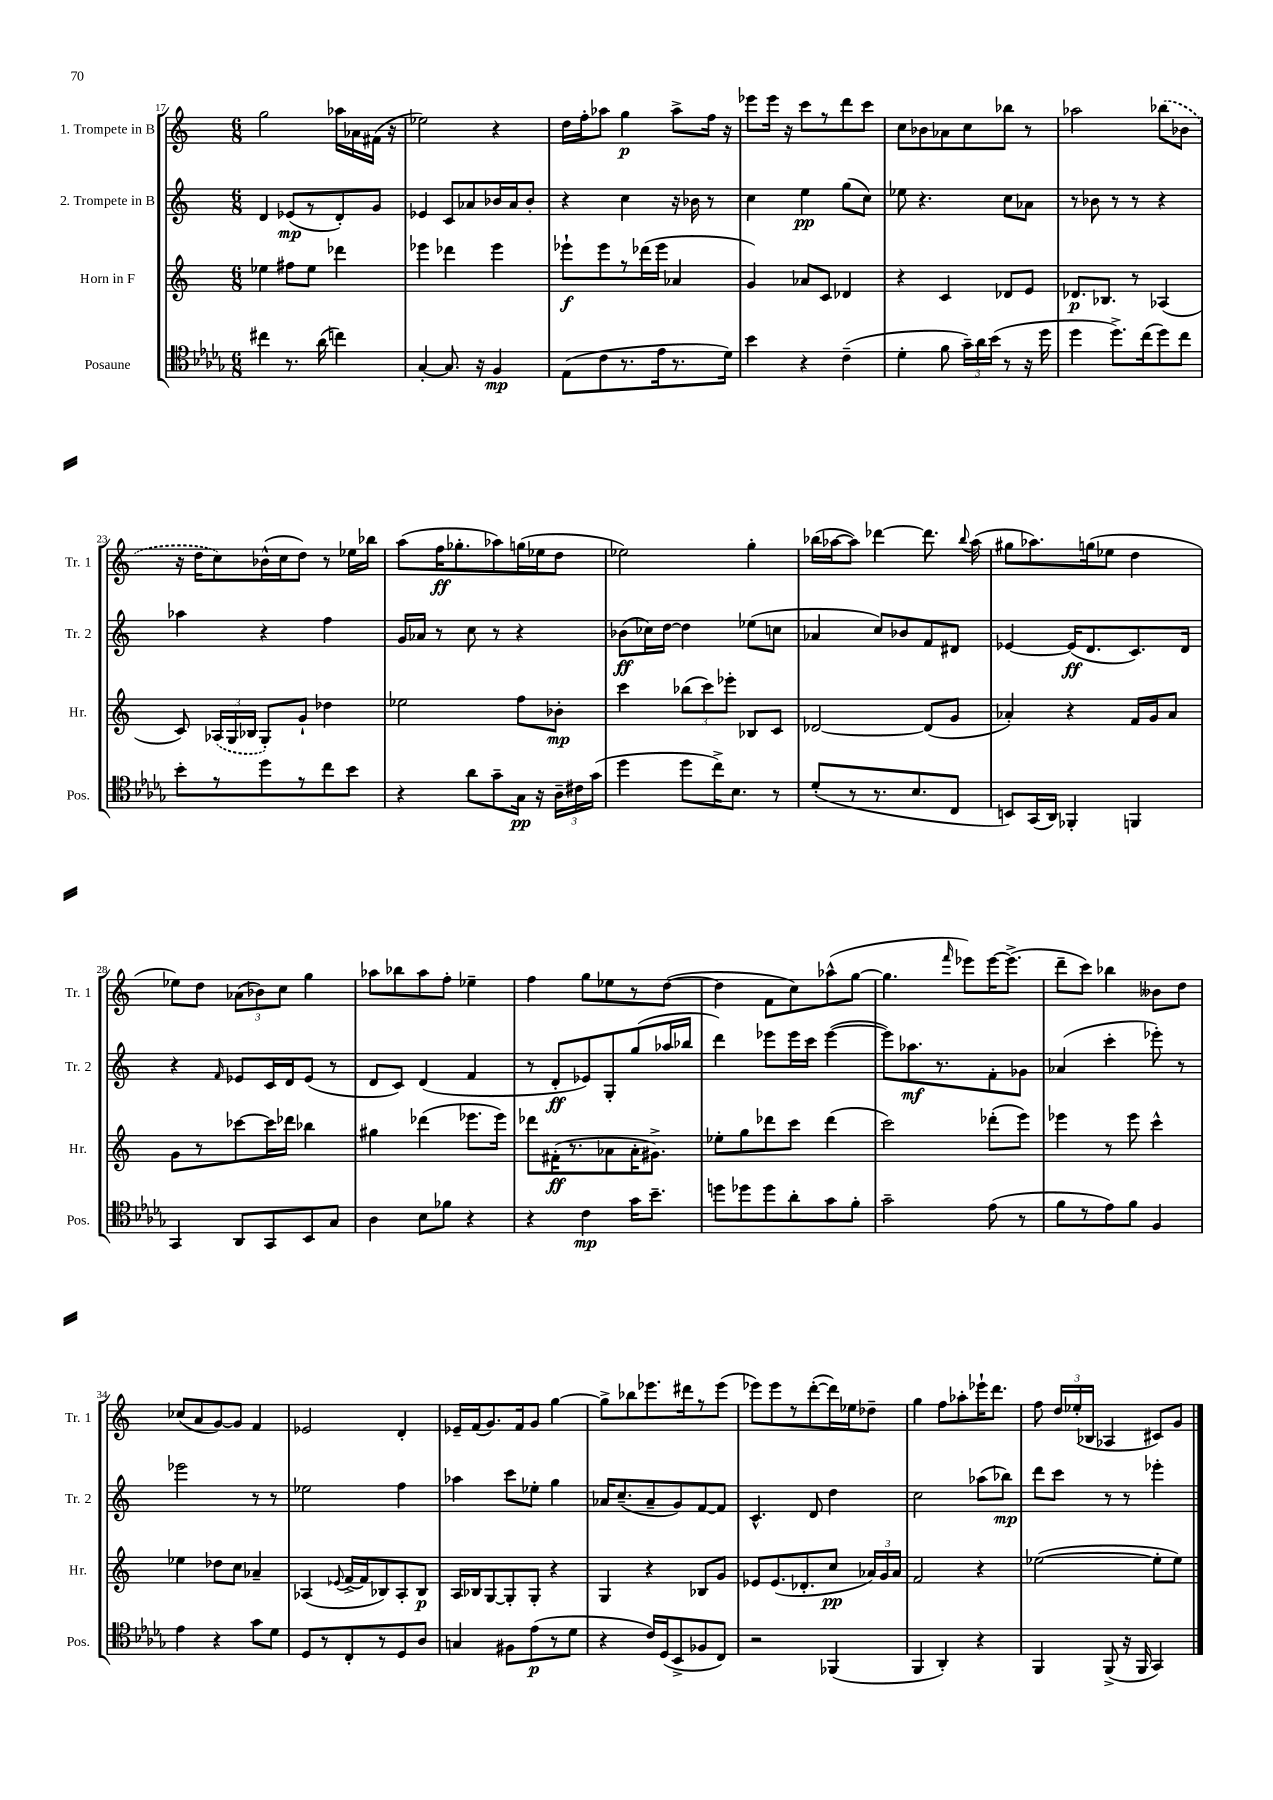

**kern	**kern	**kern	**kern
*staff4	*staff3	*staff2	*staff1
*clefC4	*clefG2	*clefG2	*clefG2
*k[b-e-a-d-g-]	*k[]	*k[]	*k[]
*M6/8	*M6/8	*M6/8	*M6/8
4cc#\	4ee-\	4d/	2gg\
8.r	8ff#\L	(8e-/L	.
.	8ee-\J	8r	.
(16a-\	.	.	.
4cc\)	4ddd-\	8d'/)	16aa-\LL
.	.	.	16a-\
.	.	8g/J	(16f#\JJ
.	.	.	16r
=	=	=	=
[4G-'/	4eee-\	4e-/	2ee-\)
8.G-/]	4ddd-\	8c/L	.
.	.	8a-/	.
16r	.	.	.
4F/	4eee-\	16b-/L	4r
.	.	16a-/J	.
.	.	8b-'/J	.
=	=	=	=
(8E-\L	8eee-`\L	4r	16dd\LL
.	.	.	16ff'\J
8c\	8eee-\	.	8aa-\J
8.r	8r	4cc\	4gg\
.	(16ddd-\L	.	.
16e-\k	16eee-\JJ	.	.
8.r	4a-/	16r	8aa-^\L
.	.	16b-\	.
.	.	8r	16ff\Jk
16d-\Jk)	.	.	16r
=	=	=	=
4b-\	4g/)	4cc\	8eee-\L
.	.	.	16eee-\Jk
.	.	.	16r
4r	8a-/L	4ee\	8ccc\L
.	8c/J	.	8r
(4c~\	4d-/	(8gg\L	8ddd\
.	.	8cc\J)	8ccc\J
=	=	=	=
4d-'\	4r	8ee-\	8cc\L
.	.	4.r	8b-\
8f\	4c/	.	8a-\
24g-~\LL)	.	.	8cc\
24a-\	.	.	.
(24b-\JJ	.	.	.
8r	8d-/L	8cc\L	8bb-\J
16r	8e/J	8a-\J	8r
16dd-\	.	.	.
=	=	=	=
4dd-\	8.d-/L	8r	2aa-\
.	.	8b-\	.
.	8.B-/J	.	.
8.dd-^\L)	.	8r	.
.	8r	8r	.
(16cc\k	.	.	.
8dd-\)	(4A-/	4r	(8bb-\L
8cc\J	.	.	8b-\J
=	=	=	=
8b-'\L	8c/)	4aa-\	16r
.	.	.	16dd\LK
8r	(24A-/LL	.	8cc\)
.	24G/	.	.
.	24B-/JJ	.	.
8dd-\	8G'/L)	4r	(16b-^^\L
.	.	.	16cc\J
8r	8g`/J	.	8dd\J)
8cc\	4dd-\	4ff\	8r
8b-\J	.	.	16ee-\LL
.	.	.	16bb-\JJ
=	=	=	=
4r	2ee-\	16g/LL	(8aa\L
.	.	16a-/JJ	.
.	.	8r	16ff\K
.	.	.	8.gg-'\
8a-\L	.	8cc\	.
8g-~\	.	8r	8aa-\)
16G-\Jk	8ff\L	4r	(16gg\L
16r	.	.	16ee-\J
24A-~\LL	8b-'\J	.	8dd\J
24c#\	.	.	.
(24g-\JJ	.	.	.
=	=	=	=
4dd-\	4ccc\	(8b-\L	2ee-\)
.	.	16cc-\L)	.
.	.	[16dd\JJ	.
8dd-\L	(12bb-\L	4dd\]	.
.	12ccc\)	.	.
16cc^\K)	.	.	.
.	12eee-'\J	.	.
8.B-\J	.	.	.
.	8B-/L	(8ee-\L	4gg'\
8r	8c/J	8cc\J	.
=	=	=	=
(8d-'/L	[2d-/	4a-/	(16bb-\LL
.	.	.	[16aa-\J
8r	.	.	8aa-\]J)
8.r	.	8cc/L)	[4ddd-\
.	.	8b-/	.
8.B-/	.	.	.
.	(8d-/]L	8f/	8.ddd-\]
8C/J	8g/J	8d#/J	.
.	.	.	8qqbb-/
.	.	.	(16aa-\
=	=	=	=
8BB/L)	4a-'/)	[4e-/	8gg#\L
(16GG-/L	.	.	8.aa-\)
16AA-/JJ)	.	.	.
4FF-'/	4r	(16e-/]LK	.
.	.	8.d/	(16gg\k
.	.	.	8ee-\J
4FF/	16f/LL	8.c/)	4dd\
.	16g/J	.	.
.	8a-/J	.	.
.	.	16d/Jk	.
=	=	=	=
4GG-/	8g\L	4r	8ee-\L)
.	8r	.	8dd\J
.	.	16qqf/	.
8AA-/L	[8ccc-\	8e-/L	(12a-\L
.	.	.	12b-\)
8GG-/	16ccc-\]L	16c/L	.
.	.	.	12cc\J
.	16ddd-\JJ	16d/J	.
8BB-/	4bb-\	(8e-/J	4gg\
8G-/J	.	8r	.
=	=	=	=
4A-\	4gg#\	8d/L	8aa-\L
.	.	8c/J)	8bb-\
8B-\L	(4ddd-\	(4d/	8aa-\
8f-\J	.	.	8ff'\J
4r	8.eee-\L	4f/	4ee-~\
.	16eee-\Jk)	.	.
=	=	=	=
4r	8ddd-\L	8r	4ff\
.	(16f#'\K	8d'/L	.
.	8.r	.	.
4c\	.	8e-/)	8gg\L
.	8a-\	8G'/	8ee-\
16g-\LK	16a-'\K	(8gg/	8r
8.b-~\J	8.g#^\J)	.	.
.	.	16aa-/L	([8dd\J
.	.	16bb-/JJ	.
=	=	=	=
8dd\L	8ee-'\L	4ddd\)	4dd\]
8dd-\	8gg\	.	.
8dd-\	8ddd-\	8eee-\L	8f\L
8a-'\	8ccc\J	16eee-\L	8cc\)
.	.	16ccc\JJ	.
8g-\	(4ddd-\	([4eee-\	(8aa-^^\
8f'\J	.	.	[8gg\J
=	=	=	=
2g-~\	2ccc\)	8eee-\]L)	4.gg\]
.	.	8.aa-\	.
.	.	8.r	.
.	.	.	16qqfff/
.	.	.	8eee-\L)
(8e-\	(8ddd-'\L	8f'\	[16eee-\K
.	.	.	(8.eee-^\]J
8r	8eee\J)	8g-\J	.
=	=	=	=
8f\L	4eee-\	(4a-/	8ddd~\L
8r	.	.	8ccc\J)
8e-\)	8r	4ccc'\	4bb-\
8f\J	8eee-\	.	.
4F/	4ccc^^\	8eee-'\)	8b--\L
.	.	8r	8dd\J
=	=	=	=
4e-\	4ee-\	2eee-\	(8cc-/L
.	.	.	8a/
4r	8dd-\L	.	[8g/)
.	8cc\J	.	8g/]J
8g-\L	4a-~/	8r	4f/
8d-\J	.	8r	.
=	=	=	=
8D-/L	(4A-/	2ee-\	2e-/
8r	.	.	.
.	8qqe-/	.	.
8C'/	[16f^/LL	.	.
.	16f/]J	.	.
8r	8B-/)	.	.
8D-/	8A-'/	4ff\	4d'/
8A-/J	8B-/J	.	.
=	=	=	=
4G/	16A/LL	4aa-\	16e-~/LL
.	16B-/J	.	(16f/J
.	[8G/	.	8.g/)
8F#\L	8G'/]	8ccc\L	.
.	.	.	16f/k
(8e-\	8G'/J	8ee-'\J	8g/J
8r	4r	4gg\	[4gg\
8d-\J	.	.	.
=	=	=	=
4r	4G/	16a-/LK	8gg^\]L
.	.	(8.cc~/	.
.	.	.	8bb-\
16c/LL)	4r	8a-~/	8.eee-\
(16D-/J	.	.	.
8BB-^/	.	8g/)	.
.	.	.	16ddd#\k
8F-/	8B-/L	[8f/	8r
8C/J)	8g/J	8f/]J	(8eee-\J
=	=	=	=
2r	8e-/L	4.c^^/	8eee-\L)
.	(8.e-/	.	8eee-\
.	.	.	8r
.	8.d-'/	.	.
.	.	8d/	([8ddd'\
(4FF-/	8cc/J	4dd\	16ddd\]L)
.	.	.	16ee-\J
.	24a-/LL)	.	8dd-~\J
.	24g/	.	.
.	24a-/JJ	.	.
=	=	=	=
4FF/	2f/	2cc\	4gg\
4AA-'/)	.	.	8ff\L
.	.	.	8aa-'\
4r	4r	(8aa-\L	16eee-`\K
.	.	.	8.ddd\J
.	.	8bb-\J)	.
=	=	=	=
4FF/	([2ee-\	8ddd\L	8ff\
.	.	8ccc\J	24dd/LL
.	.	.	(24ee-'/
.	.	.	24B-/JJ
(8FF^/	.	8r	4A-/
16r	.	8r	.
16FF/	.	.	.
4GG-/)	8ee-'\]L	4eee-'\	8c#/L)
.	8ee-\J)	.	8g/J
==	==	==	==
*-	*-	*-	*-
